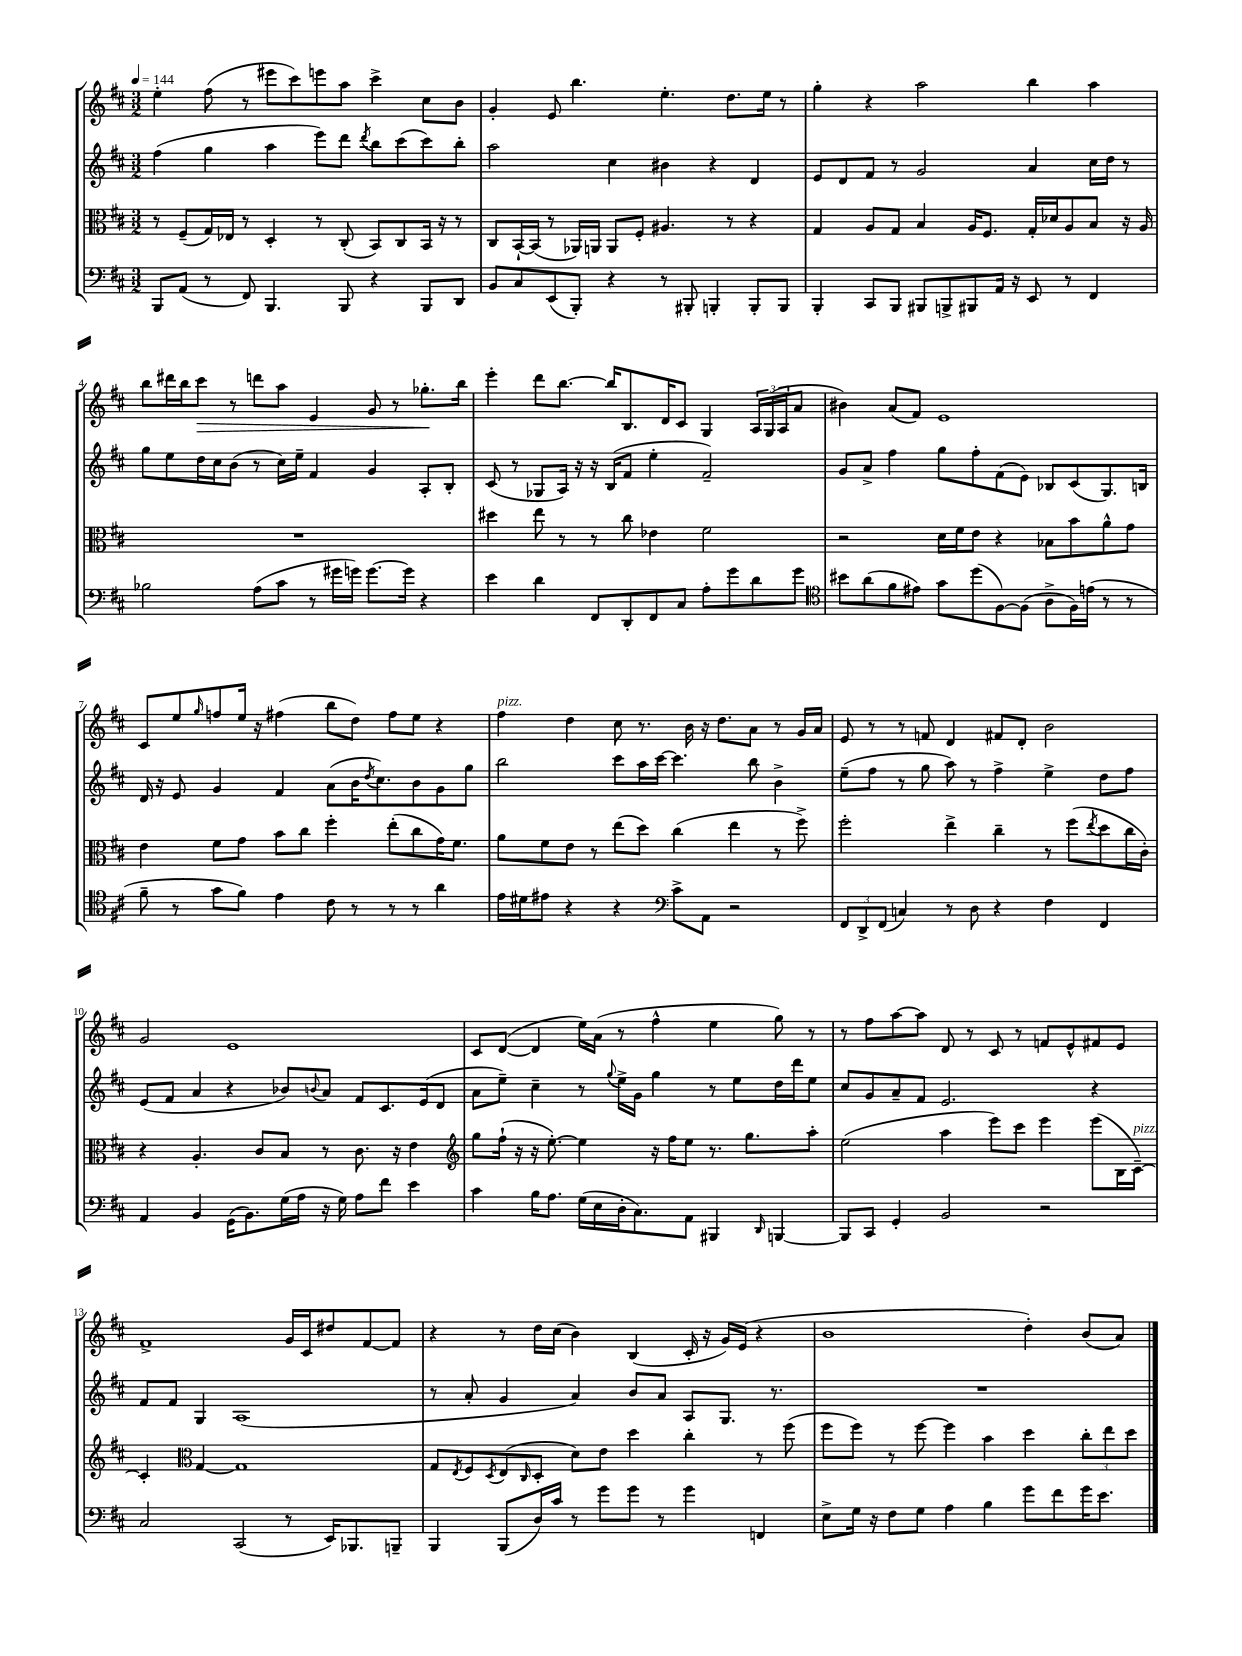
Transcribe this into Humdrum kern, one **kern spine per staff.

**kern	**kern	**kern	**kern	**dynam
*part4	*part3	*part2	*part1	*part1
*staff4	*staff3	*staff2	*staff1	*staff1
*clefF4	*clefC3	*clefG2	*clefG2	*
*k[f#c#]	*k[f#c#]	*k[f#c#]	*k[f#c#]	*
*M3/2	*M3/2	*M3/2	*M3/2	*
*MM144	*MM144	*MM144	*MM144	*
=1	=1	=1	=1	=1
8BBB/L	8r	(4ff#\	4ee'\	.
(8AA/J	(8F#~/L	.	.	.
8r	16G/L)	4gg\	(8ff#\	.
.	16E-X/JJ	.	.	.
8FF#/)	8r	.	8r	.
4.BBB/	4D'/	4aa\	8eee#X\L	.
.	.	.	8ccc#\)	.
.	8r	8eee\L)	8eeen\	.
8BBB/	(8C#'/	8ddd\J	8aa\J	.
.	.	8qddd/	.	.
4r	8BB/L)	8bb\L	4ccc#^\	.
.	8C#/	(8ccc#\	.	.
8BBB/L	16BB/Jk	8ccc#\)	8cc#\L	.
.	16r	.	.	.
8DD/J	8r	8bb'\J	8b\J	.
=2	=2	=2	=2	=2
8BB/L	8C#/L	2aa\	4g'/	.
8C#/	[16BB`/L	.	.	.
.	(16BB/JJ]	.	.	.
(8EE/	8r	.	8e/	.
8BBB'/J)	16AA-X/LL)	.	4.bb\	.
.	16AAn/JJ	.	.	.
4r	8AA/L	4cc#\	.	.
.	8F#'/J	.	.	.
8r	4.A#X/	4b#X\	4.ee'\	.
8BBB#X'/	.	.	.	.
4BBBn'/	.	4r	.	.
.	8r	.	8.dd\L	.
8BBB'/L	4r	4d/	.	.
.	.	.	16ee\Jk	.
8BBB/J	.	.	8r	.
=3	=3	=3	=3	=3
4BBB'/	4G/	8e/L	4gg'\	.
.	.	8d/	.	.
8CC#/L	8A/L	8f#/J	4r	.
8BBB/J	8G/J	8r	.	.
8BBB#X/L	4B/	2g/	2aa\	.
8BBBn^/	.	.	.	.
8BBB#X/	16A/KL	.	.	.
.	8.F#/J	.	.	.
16AA/Jk	.	.	.	.
16r	.	.	.	.
8EE/	16G'/LL	4a/	4bb\	.
.	16d-X/J	.	.	.
8r	8A/	.	.	.
4FF#/	8B/J	16cc#\LL	4aa\	.
.	.	16dd\JJ	.	.
.	16r	8r	.	.
.	16A/	.	.	.
!!LO:LB:g=z
=4	=4	=4	=4	=4
2B-X\	1.r	8gg\L	8bb\L	.
.	.	8ee\	16ddd#X\L	.
.	.	.	16bb\J	.
!	!	!	!	!LO:HP:b
.	.	16dd\L	8ccc#\J	>
.	.	16cc#\J	.	.
.	.	(8b\J	8r	.
(8A\L	.	8r	8dddn\L	.
8c#\J	.	16cc#\LL)	8aa\J	.
.	.	16ee~\JJ	.	.
8r	.	4f#/	4e/	.
16g#X\LL	.	.	.	.
16gn\JJ)	.	.	.	.
[8.g\L	.	4g/	8g/	.
.	.	.	8r	.
16g\Jk]	.	.	.	.
4r	.	8A'/L	8.gg-X'\L	.
.	.	8B'/J	.	.
.	.	.	16bb\Jk	]
=5	=5	=5	=5	=5
4e\	4dd#X\	(8c#/	4eee'\	.
.	.	8r	.	.
4d\	8ee\	8G-X/L	8ddd\L	.
.	8r	16A/Jk)	[8.bb\J	.
.	.	16r	.	.
8FF#/L	8r	16r	.	.
.	.	(16B/KL	16bb/KL]	.
8DD'/	8cc#\	8f#/J	8.B/	.
8FF#/	4e-X\	4ee'\	.	.
.	.	.	16d/K	.
8C#/J	.	.	8c#/J	.
8A'\L	2f#\	2f#~/)	4G/	.
8g\	.	.	.	.
8d\	.	.	24A/LL	.
.	.	.	(24G/	.
.	.	.	24A/J	.
8g\J	.	.	8a/J	.
=6	=6	=6	=6	=6
*clefC4	*	*	*	*
8b#X\L	2r	8g/L	4b#X\)	.
(8a\	.	8a^/J	.	.
8f#\	.	4ff#\	(8a/L	.
8e#X\J)	.	.	8f#/J)	.
8g\L	16d\LL	8gg\L	1e	.
.	16f#\J	.	.	.
(8dd\	8e\J	8ff#'\	.	.
[8F#\)	4r	(8f#\	.	.
(8F#\J]	.	8e\J)	.	.
8A^\L	8B-X\L	8B-X/L	.	.
16F#\L)	8b\	(8c#/	.	.
(16en\JJ	.	.	.	.
8r	8a^^\	8.G/)	.	.
8r	8g\J	.	.	.
.	.	16Bn/Jk	.	.
!!LO:LB:g=z
=7	=7	=7	=7	=7
8f#~\	4e\	16d/	8c#/L	.
.	.	16r	.	.
8r	.	8e/	8ee/	.
.	.	.	16qqgg/	.
8g\L	8f#\L	4g/	8ffn/	.
8f#\J)	8g\J	.	16ee/Jk	.
.	.	.	16r	.
4e\	8b\L	4f#/	(4ff#X\	.
.	8cc#\J	.	.	.
8c#\	4ff#'\	(8a\L	8bb\L	.
8r	.	16b\K	8dd\J)	.
.	.	8qdd/	.	.
.	.	8.cc#\)	.	.
8r	(8ee'\L	.	8ff#\L	.
8r	8cc#\	8b\	8ee\J	.
4a\	16g\K)	8g\	4r	.
.	8.f#\J	.	.	.
.	.	8gg\J	.	.
=8	=8	=8	=8	=8
!	!	!	!LO:TX:a:i:t=pizz.	!
16e\LL	8a\L	2bb\	4ff#\	.
16d#X\J	.	.	.	.
8e#X\J	8f#\	.	.	.
4r	8e\J	.	4dd\	.
.	8r	.	.	.
4r	(8ee\L	8ccc#\L	8cc#\	.
.	8dd\J)	16aa\L	8.r	.
.	.	[16ccc#\JJ	.	.
*clefF4	*	*	*	*
8c#^\L	(4cc#\	4.ccc#\]	.	.
.	.	.	16b\	.
8AA\J	.	.	16r	.
.	.	.	8.dd\L	.
2r	4ee\	.	.	.
.	.	8bb\	8a\J	.
.	8r	4b^\	8r	.
.	8ff#^\)	.	16g/LL	.
.	.	.	16a/JJ	.
=9	=9	=9	=9	=9
12FF#/L	2ff#'\	(8ee~\L	8e/	.
12DD^/	.	.	.	.
.	.	8ff#\J	8r	.
(12FF#/J	.	.	.	.
4Cn/)	.	8r	8r	.
.	.	8gg\	8fn/	.
8r	4ee^\	8aa\)	4d/	.
8D\	.	8r	.	.
4r	4cc#~\	4ff#^\	8f#X/L	.
.	.	.	8d'/J	.
4F#\	8r	4ee^\	2b\	.
.	(8ff#\L	.	.	.
.	8qee/	.	.	.
4FF#/	8dd\	8dd\L	.	.
.	16cc#\L	8ff#\J	.	.
.	16c#'\JJ)	.	.	.
!!LO:LB:g=z
=10	=10	=10	=10	=10
4AA/	4r	(8e/L	2g/	.
.	.	8f#/J	.	.
4BB/	4.A'/	4a/	.	.
(16GG\KL	.	4r	1e	.
8.BB\)	.	.	.	.
.	8c#/L	.	.	.
(16G\L	8B/J	8b-X/L)	.	.
16A\JJ	.	.	.	.
.	.	8qqbn/	.	.
16r	8r	8a/J	.	.
16G\)	.	.	.	.
8A\L	8.c#\	8f#/L	.	.
8f#\J	.	8.c#/	.	.
.	16r	.	.	.
4e\	4e\	.	.	.
.	.	(16e/k	.	.
.	.	8d/J	.	.
=11	=11	=11	=11	=11
*	*clefG2	*	*	*
4c#\	8gg\L	8a\L	8c#/L	.
.	(16ff#`\Jk	8ee~\J)	([8d/J	.
.	16r	.	.	.
16B\KL	16r	4cc#~\	4d/]	.
8.A\J	[8.ee'\)	.	.	.
(16G\LL	4ee\]	8r	16ee\LL)	.
16E\	.	.	(16a\JJ	.
.	.	8qqgg/	.	.
16D'\J	.	16ee^\LL	8r	.
8.C#\)	.	16g\JJ	.	.
.	16r	4gg\	4ff#^^\	.
.	16ff#\KL	.	.	.
8AA\J	8ee\J	.	.	.
4BBB#X/	8.r	8r	4ee\	.
.	.	8ee\L	.	.
.	8.gg\L	.	.	.
16qqDD/	.	.	.	.
[4BBBn/	.	16dd\L	8gg\)	.
.	.	16ddd\J	.	.
.	8aa'\J	8ee\J	8r	.
=12	=12	=12	=12	=12
8BBB/L]	(2ee\	8cc#/L	8r	.
8CC#/J	.	8g/	8ff#\L	.
4GG'/	.	8a~/	[8aa\	.
.	.	8f#/J	8aa\J]	.
2BB/	4aa\	2.e/	8d/	.
.	.	.	8r	.
.	8eee\L)	.	8c#/	.
.	8ccc#\J	.	8r	.
2r	4eee\	.	8fn/L	.
.	.	.	8e^^/	.
.	(8eee\L	4r	8f#X/	.
.	16B\L	.	8e/J	.
!	!LO:TX:a:i:t=pizz.	!	!	!
.	[16c#~\JJ)	.	.	.
!!LO:LB:g=z
=13	=13	=13	=13	=13
2C#/	4c#'/]	8f#/L	1f#^	.
.	.	8f#/J	.	.
*	*clefC3	*	*	*
.	[4G/	4G/	.	.
(2CC#/	1G]	(1A	.	.
8r	.	.	16g/LL	.
.	.	.	16c#/J	.
16EE/KL)	.	.	8dd#X/	.
8.BBB-X/	.	.	.	.
.	.	.	[8f#/	.
8BBBn~/J	.	.	8f#/J]	.
=14	=14	=14	=14	=14
4BBB/	8G/L	8r	4r	.
.	8qE/	.	.	.
.	8F#/	8a'/	.	.
.	8qD/	.	.	.
(8BBB/L	(8E/	4g/	8r	.
.	16qqC#/	.	.	.
16D/L)	8D'/J	.	16dd\LL	.
16c#/JJ	.	.	(16cc#\JJ	.
8r	8d\L)	4a/)	4b\)	.
8g\L	8e\J	.	.	.
8g\J	4dd\	8b/L	(4B/	.
8r	.	8a/J	.	.
4g\	4cc#'\	8A/L	16c#'/	.
.	.	.	16r	.
.	.	8.G/J	16g/LL)	.
.	.	.	(16e/JJ	.
4FFn/	8r	.	4r	.
.	.	8.r	.	.
.	(8ff#\	.	.	.
=15	=15	=15	=15	=15
8E^\L	8ff#\L	1.r	1b	.
16G\Jk	8ff#\J)	.	.	.
16r	.	.	.	.
8F#\L	8r	.	.	.
8G\J	[8ff#\	.	.	.
4A\	4ff#\]	.	.	.
4B\	4b\	.	.	.
8g\L	4dd\	.	4dd'\)	.
8f#\	.	.	.	.
16g\K	12cc#'\L	.	(8b/L	.
8.e\J	.	.	.	.
.	12ee\	.	.	.
.	.	.	8a/J)	.
.	12dd\J	.	.	.
==	==	==	==	==
*-	*-	*-	*-	*-
